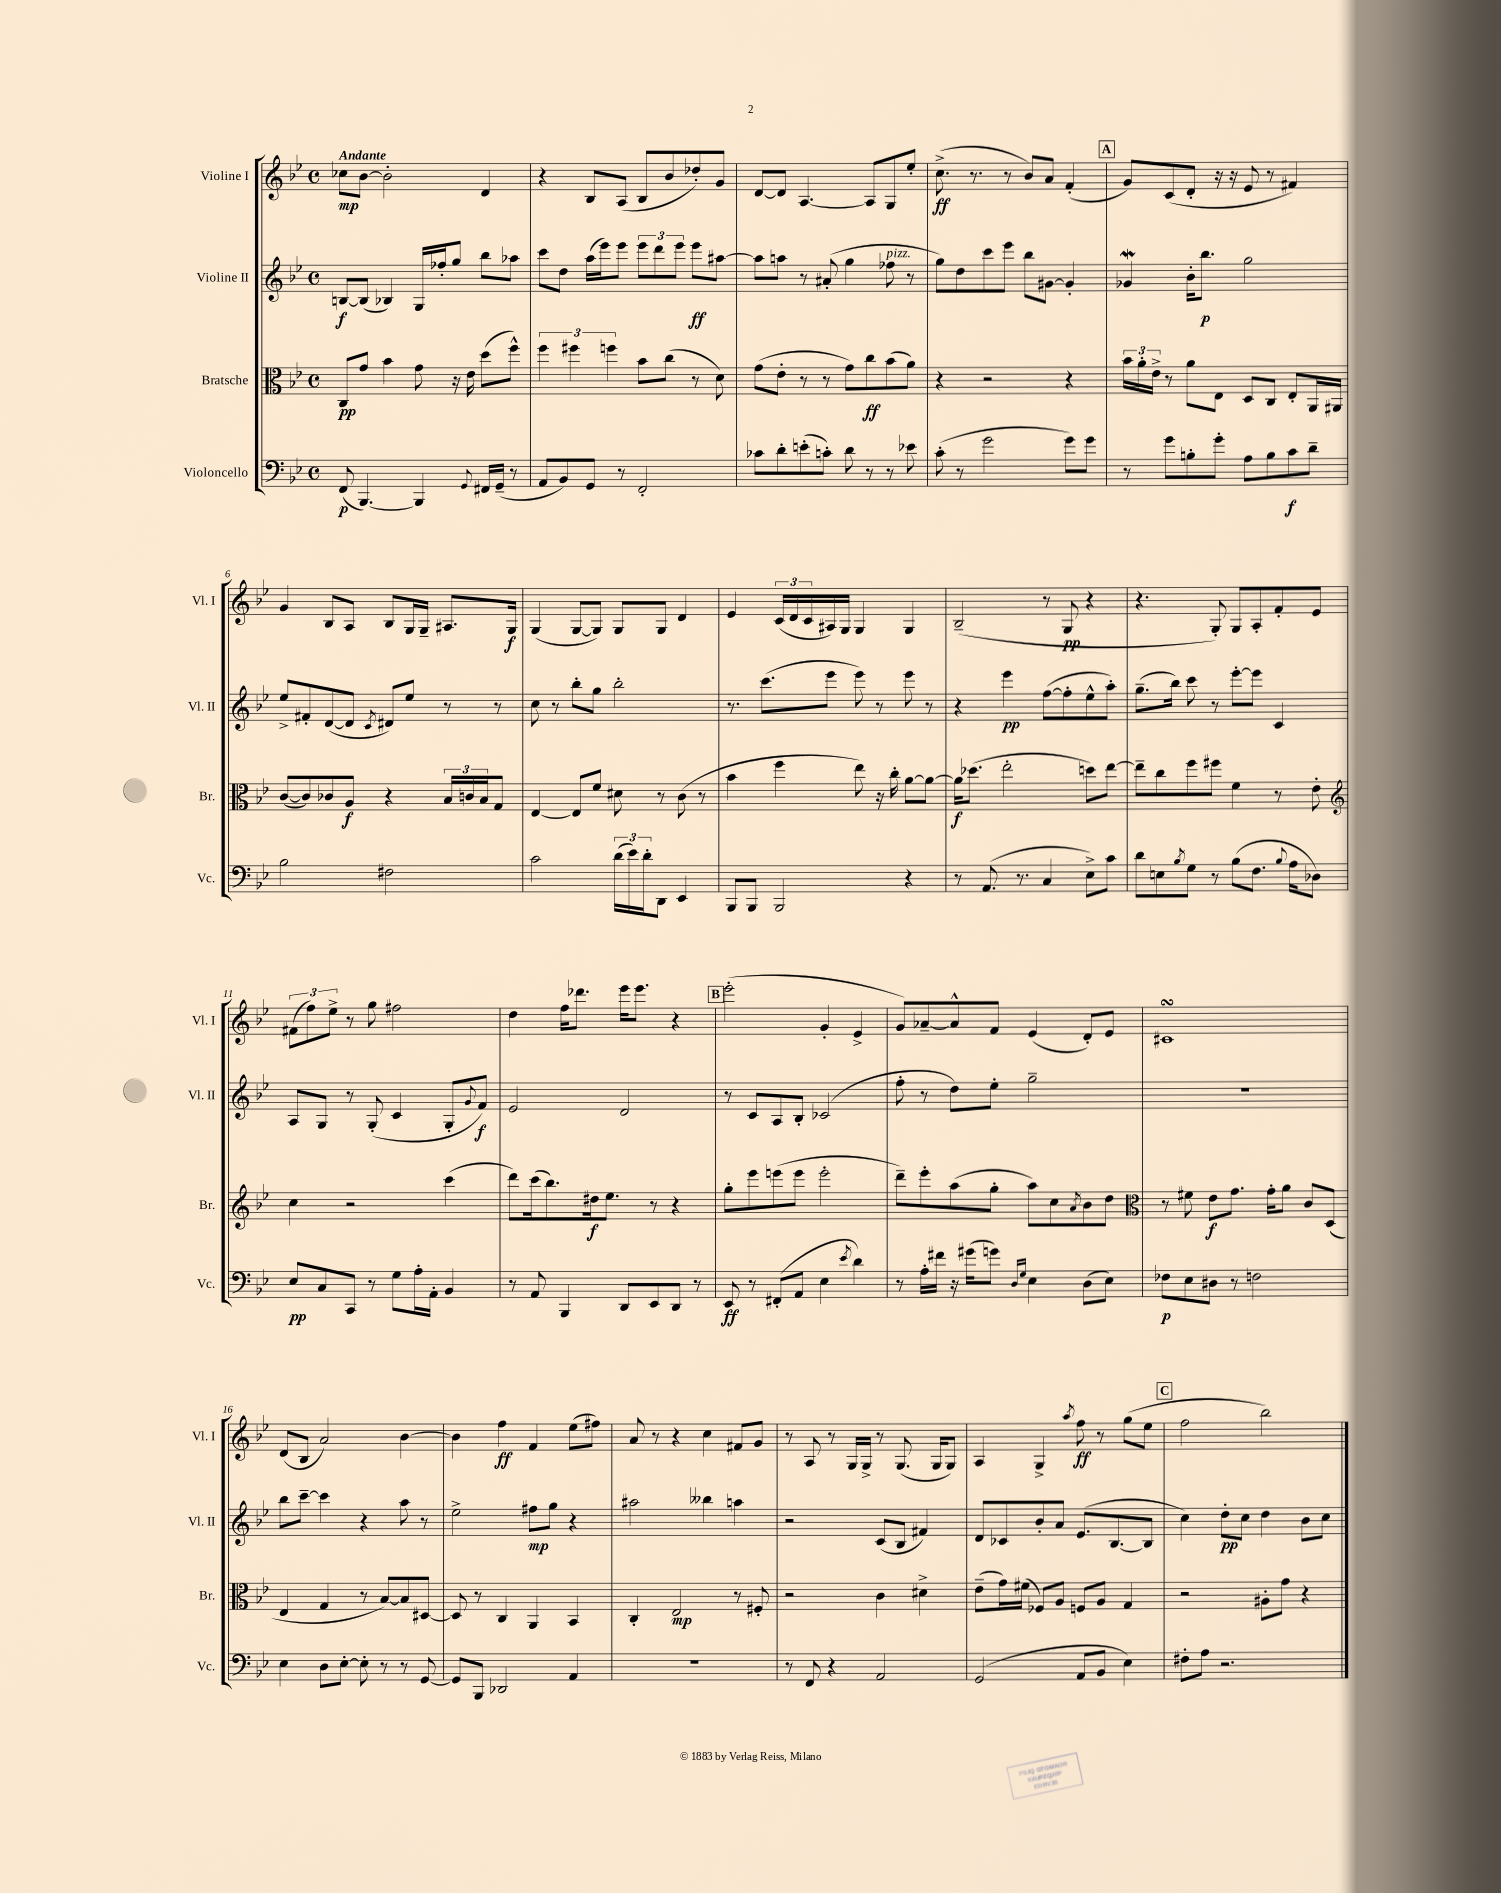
<<
\new StaffGroup <<
\new Staff = "s0" \with { instrumentName = "Violine I" shortInstrumentName = "Vl. I" } {
    \clef treble \key bes \major \defaultTimeSignature \time 4/4 \tempo "Andante"
    ces''8\mp bes'8~ bes'2-. d'4 |
    r4 bes8 a8( bes8 bes'8 des''8-.) g'8 |
    d'8~ d'8 a4.~ a8 g8 ees''8-. |
    c''8.->\ff( r8. r8 bes'8) a'8 f'4-.( |
    \mark \markup { \box "A" } g'8) c'8( d'8-. r16 r16 ees'8 r8 fis'4) |
    g'4 bes8 a8 bes8 g16 g16-- ais8. g16\f |
    g4( g8~ g8) g8 g8 d'4 |
    ees'4 \tuplet 3/2 { c'16( d'16 c'16 } ais16) g16 g4 g4 |
    bes2--( r8 g8\pp r4 |
    r4. g8-.) g8 a8-. f'8-. ees'8 |
    \tuplet 3/2 { fis'8( f''8) ees''8-> } r8 g''8 fis''2 |
    d''4 f''16 des'''8. ees'''16 ees'''8. r4 |
    \mark \markup { \box "B" } ees'''2-.( g'4-. ees'4-> |
    g'8) aes'8~-- aes'8-^ f'8 ees'4( d'8-.) ees'8 |
    cis'1\turn |
    d'8( bes8 a'2) bes'4~ |
    bes'4 f''4\ff f'4 ees''8( fis''8) |
    a'8 r8 r4 c''4 fis'8 g'8 |
    r8 a8 r8 g16 g16-> r8 g8.( g16 g8) |
    a4 g4-> \acciaccatura { a''8 } f''8\ff r8 g''8( ees''8 |
    \mark \markup { \box "C" } f''2 bes''2) \bar "|." |
}
\new Staff = "s1" \with { instrumentName = "Violine II" shortInstrumentName = "Vl. II" } {
    \clef treble \key bes \major \defaultTimeSignature \time 4/4
    b8~\f b8( bes4) g16 fes''16-. g''8 bes''8 aes''8 |
    c'''8 d''8 a''16( ees'''16) ees'''8 \tuplet 3/2 { ees'''8 d'''8 ees'''8 } ees'''8\ff ais''8~ |
    ais''8 a''8 r8 ais'8-.( g''4 fes''8^\markup { \italic "pizz." } r8 |
    g''8) d''8 c'''8 ees'''8 bes''8 gis'8~ gis'4-. |
    \mark \markup { \box "A" } ges'4\mordent bes'16-. bes''8.\p g''2 |
    ees''8-> fis'8-. d'8~( d'8 \acciaccatura { c'8 } dis'8) ees''8 r8 r8 |
    c''8 r8 bes''8-. g''8 bes''2-. |
    r8. c'''8.( ees'''8 ees'''8) r8 ees'''8 r8 |
    r4 ees'''4\pp f''8~( f''8-. ees''8-^ a''8-.) |
    g''8.--( bes''16) c'''8 r8 ees'''8~-. ees'''8 c'4 |
    a8 g8 r8 g8-.( c'4 g8-. \appoggiatura { g'8 } f'8\f) |
    ees'2 d'2 |
    \mark \markup { \box "B" } r8 c'8 a8 bes8-. ces'2( |
    f''8-. r8 d''8) ees''8-. g''2-- |
    r1 |
    bes''8 c'''8~-- c'''4 r4 a''8 r8 |
    ees''2-> fis''8\mp g''8 r4 |
    ais''2 beses''4 a''4 |
    r2 c'8( bes8 fis'4) |
    d'8 ces'8 bes'8-. a'8 ees'8.( bes8.~ bes8 |
    \mark \markup { \box "C" } c''4) d''8-.\pp c''8 d''4 bes'8 c''8 \bar "|." |
}
\new Staff = "s2" \with { instrumentName = "Bratsche" shortInstrumentName = "Br." } {
    \clef alto \key bes \major \defaultTimeSignature \time 4/4
    c8\pp g'8 bes'4 g'8 r16 ees'16 d''8( f''8-^) |
    \tuplet 3/2 { f''4 fis''4 f''4 } bes'8 c''8( r8 d'8) |
    g'8( ees'8-. r8 r8 g'8) c''8\ff bes'8( a'8) |
    r4 r2 r4 |
    \mark \markup { \box "A" } \tuplet 3/2 { bes'16 a'16-. ees'16-> } r8 a'8 ees8 d8 c8 ees8-. a,16 ais,16 |
    c'8~( c'8) ces'8 a8\f r4 \tuplet 3/2 { bes16 c'16 bes16 } g8 |
    ees4~ ees8 f'8 dis'8 r8 c'8( r8 |
    bes'4 f''4 ees''8) r16 c''16-. a'8~ a'8~ |
    a'16\f des''8.( ees''2-. d''8) ees''8~ |
    ees''8-- c''8 f''8 fis''8 f'4 r8 ees'8-. |
    \clef treble c''4 r2 c'''4( |
    d'''8) c'''16( bes''8.) dis''16\f ees''8. r8 r4 |
    \mark \markup { \box "B" } g''8-. ees'''8 e'''8( e'''8 e'''2-. |
    d'''8--) ees'''8-. a''8( g''8-. a''8) c''8 \acciaccatura { a'8 } bes'8 d''8 |
    \clef alto r8 fis'8 ees'8\f g'8. g'16-. a'8 c'8 d8( |
    ees4 g4 r8 bes8~) bes8 dis8~ |
    dis8 r8 c4 a,4 bes,4 |
    c4-. ees2\mp r8 fis8-. |
    r2 c'4 dis'4-> |
    ees'8--( g'16) fis'16( fes8) a8 f8 a8 g4 |
    \mark \markup { \box "C" } r2 ais8-. g'8 r4 \bar "|." |
}
\new Staff = "s3" \with { instrumentName = "Violoncello" shortInstrumentName = "Vc." } {
    \clef bass \key bes \major \defaultTimeSignature \time 4/4
    f,8\p( bes,,4.~) bes,,4 \appoggiatura { g,8 } fis,16 g,16--( r8 |
    a,8 bes,8) g,8 r8 f,2-. |
    ces'8 d'8-. e'8-.( c'8-.) d'8 r8 r8 ees'8 |
    c'8-.( r8 g'2 g'8) g'8 |
    \mark \markup { \box "A" } r8 g'8 b8-. g'8-. a8 b8 c'8\f d'8-- |
    bes2 fis2 |
    c'2 \tuplet 3/2 { d'16( ees'16) d'16-. } d,8 ees,4 |
    bes,,8 bes,,8 bes,,2 r4 |
    r8 a,8.( r8. c4 ees8->) c'8 |
    d'8 e8 \acciaccatura { bes8 } g8 r8 bes8( f8. \appoggiatura { bes8 } a16 des8) |
    ees8\pp c8 c,8 r8 g8 a16-. a,16-. bes,4 |
    r8 a,8 bes,,4 d,8 ees,8 d,8 r8 |
    \mark \markup { \box "B" } ees,8\ff r8 fis,8-.( a,8 ees4 \acciaccatura { ees'8 } d'4) |
    r8 a16-. fis'16 r16 gis'16( g'8) \grace { d16 g16 } ees4 d8( ees8) |
    fes8\p ees8 dis8 r8 f2 |
    ees4 d8 ees8~-. ees8-. r8 r8 g,8~ |
    g,8 bes,,8 des,2 a,4 |
    R1 |
    r8 f,8 r4 a,2 |
    g,2( a,8 bes,8 ees4) |
    \mark \markup { \box "C" } fis8-. a8 r2. \bar "|." |
}
>>
>>
